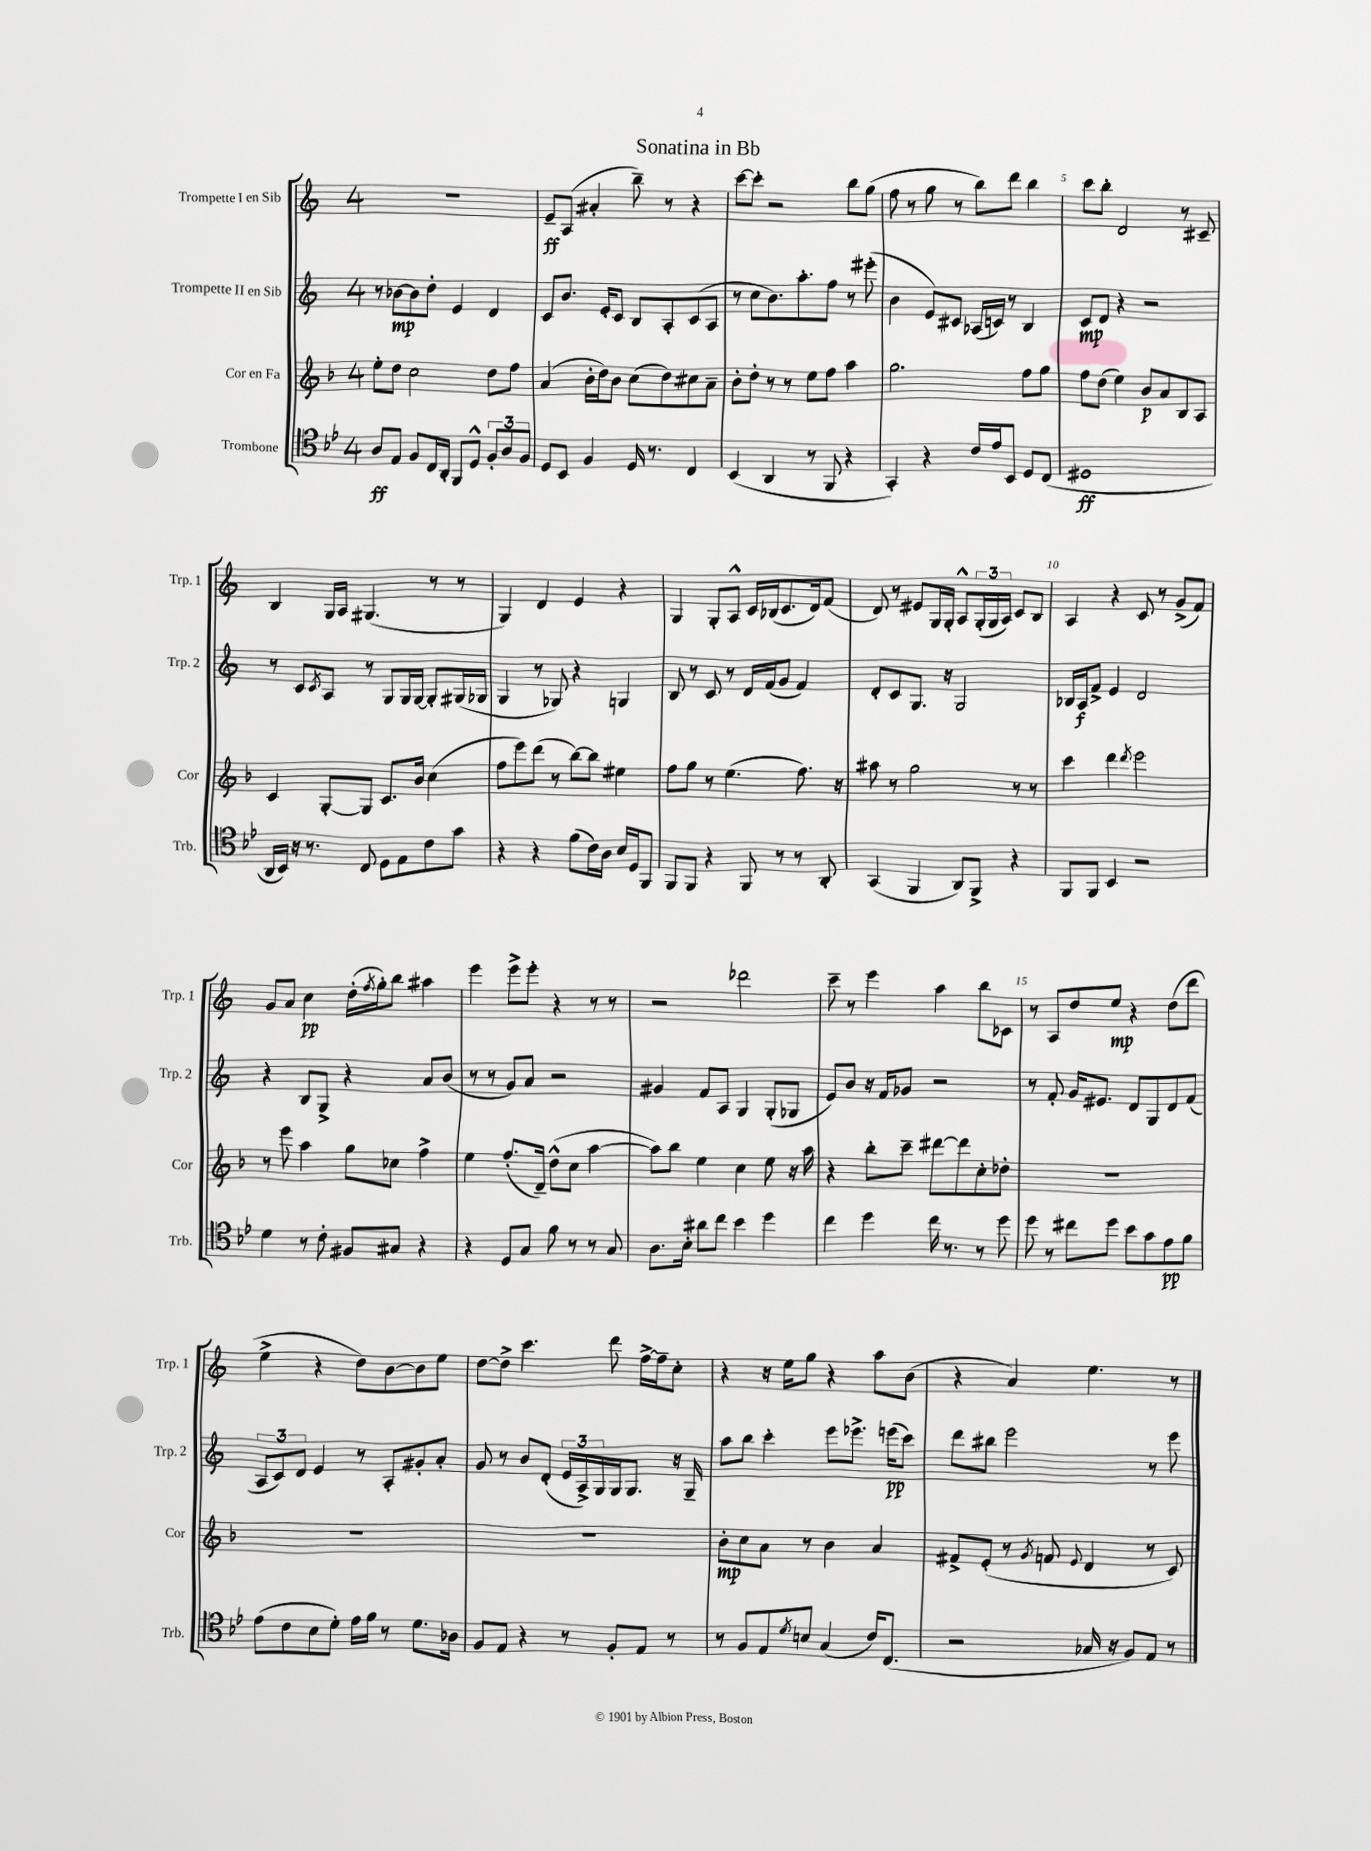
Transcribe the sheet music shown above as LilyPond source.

\header { title = "Sonatina in Bb" }
<<
\new StaffGroup <<
\new Staff = "s0" \with { instrumentName = "Trompette I en Sib" shortInstrumentName = "Trp. 1" } {
    \clef treble \key c \major \once \override Staff.TimeSignature.style = #'single-digit \time 4/4
    R1 |
    e'8--\ff a8( ais'4-. b''8--) r8 r4 |
    c'''8~ c'''8-. r2 b''8 g''8( |
    f''8 r8 g''8 r8 b''8) d'''8 b''4 |
    c'''8 b''8-. d'2 r8 cis'8-- |
    b4 g16 a16 gis4.( r8 r8 |
    g4) d'4 e'4 r4 |
    g4 g8-. a8-^ c'16 bes16( c'8. d'16) f'8( |
    d'8) r8 eis'8 g16 g16-. a8-^ \tuplet 3/2 { g16-.( g16 a16) } c'8 b8 |
    a4 r4 c'8 r8 g'8->( f'8) |
    g'8 a'8 c''4\pp d''16-.( \acciaccatura { f''8 } g''16-.) b''8 ais''4 |
    e'''4 e'''8-> e'''8-. r4 r8 r8 |
    r2 des'''2 |
    c'''8-- r8 e'''4 a''4 b''8 ces'8 |
    r8 a8 d''8 e''8\mp r4 d''8( d'''8 |
    e''4-> r4 d''8) b'8~ b'8 e''8 |
    d''8~ d''8-> c'''4. d'''8 f''16~-> f''16-- c''8-. |
    r4 r16 e''16 g''8 r4 a''8 b'8( |
    r4 a'4) e''4. r8 \bar "|." |
}
\new Staff = "s1" \with { instrumentName = "Trompette II en Sib" shortInstrumentName = "Trp. 2" } {
    \clef treble \key c \major \once \override Staff.TimeSignature.style = #'single-digit \time 4/4
    r8 bes'8~\mp bes'8 d''8-. e'4 d'4 |
    c'8 b'8. e'16-. c'8 b8 a8-. c'8( a8 |
    r8 c''8 b'8.) a''8.-. f''8 r8 eis'''8-.( |
    b'4 e'8) cis'8 aes16( c'16) r8 b4 |
    c'8\mp d'8 r4 r2 |
    r8 c'8 \acciaccatura { c'8 } a8 r8 g8 g16 g16~ g8-. gis16( ges16 |
    g4 r8 ges8) r4 g4 |
    b8 r8 c'8 r8 d'16 f'16( g'8 f'4) |
    d'8-. c'8 g8. r16 g2 |
    bes16 a16\f f'8-> e'4 d'2 |
    r4 b8 g8-> r4 a'8 b'8( |
    r8 r8 g'8) a'8 r2 |
    gis'4 f'8 a8 g4 g8-.( ges8 |
    e'8) b'8 r16 f'16 ges'8 r2 |
    r8 f'8-. g'16 eis'8. d'8 g8 d'8 f'8( |
    \tuplet 3/2 { a8 c'8) d'8 } e'4 r8 a8-. gis'8-. a'8-. |
    g'8 r8 b'8 d'8-.( \tuplet 3/2 { e'16 a16->) g16 } g16 g8. r16 g16-- |
    a''8 b''8 c'''4-. e'''8 ees'''8.-> e'''16\pp( c'''8) |
    d'''8 bis''8 e'''2 r8 e'''8 \bar "|." |
}
\new Staff = "s2" \with { instrumentName = "Cor en Fa" shortInstrumentName = "Cor" } {
    \clef treble \key f \major \once \override Staff.TimeSignature.style = #'single-digit \time 4/4
    e''8-. d''8 c''2 d''8 f''8 |
    a'4( bes'16-. d''16) bes'8 c''8( d''8) cis''8 a'8-- |
    bes'8-. d''8-. r8 r8 e''8 f''8 a''4 |
    g''2. f''8 g''8 |
    f''8 d''8( e''4) bes'8\p a'8 bes8 a8 |
    c'4 g8~-. g8 c'8. bes'16 c''4( |
    f''8 e'''8) d'''8( r8 bes''8~) bes''8 eis''4 |
    f''8 g''8 r8 e''4.( f''8.) r16 |
    ais''8 r8 g''2 r8 r8 |
    c'''4 d'''4 \acciaccatura { d'''8 } e'''2 |
    r8 e'''8 a''4 g''8 ces''8 f''4-> |
    e''4 f''8.-.( d'16--) d''8-^( c''8 a''4~ |
    a''8) bes''8 e''4 c''4 e''8 r16 a''16 |
    r4 bes''8-. c'''8-- dis'''8~ dis'''8 c''8-. des''8-. |
    R1 |
    R1 |
    R1 |
    bes'8-.\mp c''8 a'8 r8 bes'4 a'4 |
    fis'8-> e'8-.( r8 \acciaccatura { g'8 } f'8 \appoggiatura { e'8 } d'4 r8 c'8) \bar "|." |
}
\new Staff = "s3" \with { instrumentName = "Trombone" shortInstrumentName = "Trb." } {
    \clef tenor \key bes \major \once \override Staff.TimeSignature.style = #'single-digit \time 4/4
    a8\ff ees8 f8 c16 a,16-. f,8 d8-^ \tuplet 3/2 { f8-. a8 f8 } |
    d8 bes,8 f4 d16 r8. c4 |
    bes,4( a,4 r8 f,8 r4 |
    g,4-.) r4 c'16 ees'16 bes,8 d8 c8( |
    dis1\ff |
    a,16 bes,16) r16 r8. c8 d8 ees8 c'8 g'8 |
    r4 r4 f'8( c'16) a16 bes16 d16 f,8 |
    f,8 f,8 r4 f,8 r8 r8 a,8-. |
    g,4( f,4 a,8) f,8-> r4 |
    f,8 f,8 bes,4 r2 |
    d'4 r8 c'8-. fis8 gis8 r4 |
    r4 d8 g8 f'8 r8 r8 g8 |
    a8. bes16-. ais'8 c''8 bes'4 d''4 |
    c''4 d''4 c''16 r8. r8 d''8 |
    d''8 r8 cis''8 d''8 bes'8 g'8 ees'8\pp f'8 |
    ees'8( c'8 bes8 d'8-.) ees'16 f'16 r8 d'8. aes16 |
    f8 ees8 r4 r8 f8-. ees8 r8 |
    r8 f8 ees8 \acciaccatura { d'8 } b8 g4( c'16) c8.( |
    r2 ges16 r16 f8) ees8 r8 \bar "|." |
}
>>
>>
\layout { \context { \Score \override BarNumber.break-visibility = ##(#f #t #t) barNumberVisibility = #(every-nth-bar-number-visible 5) } }
